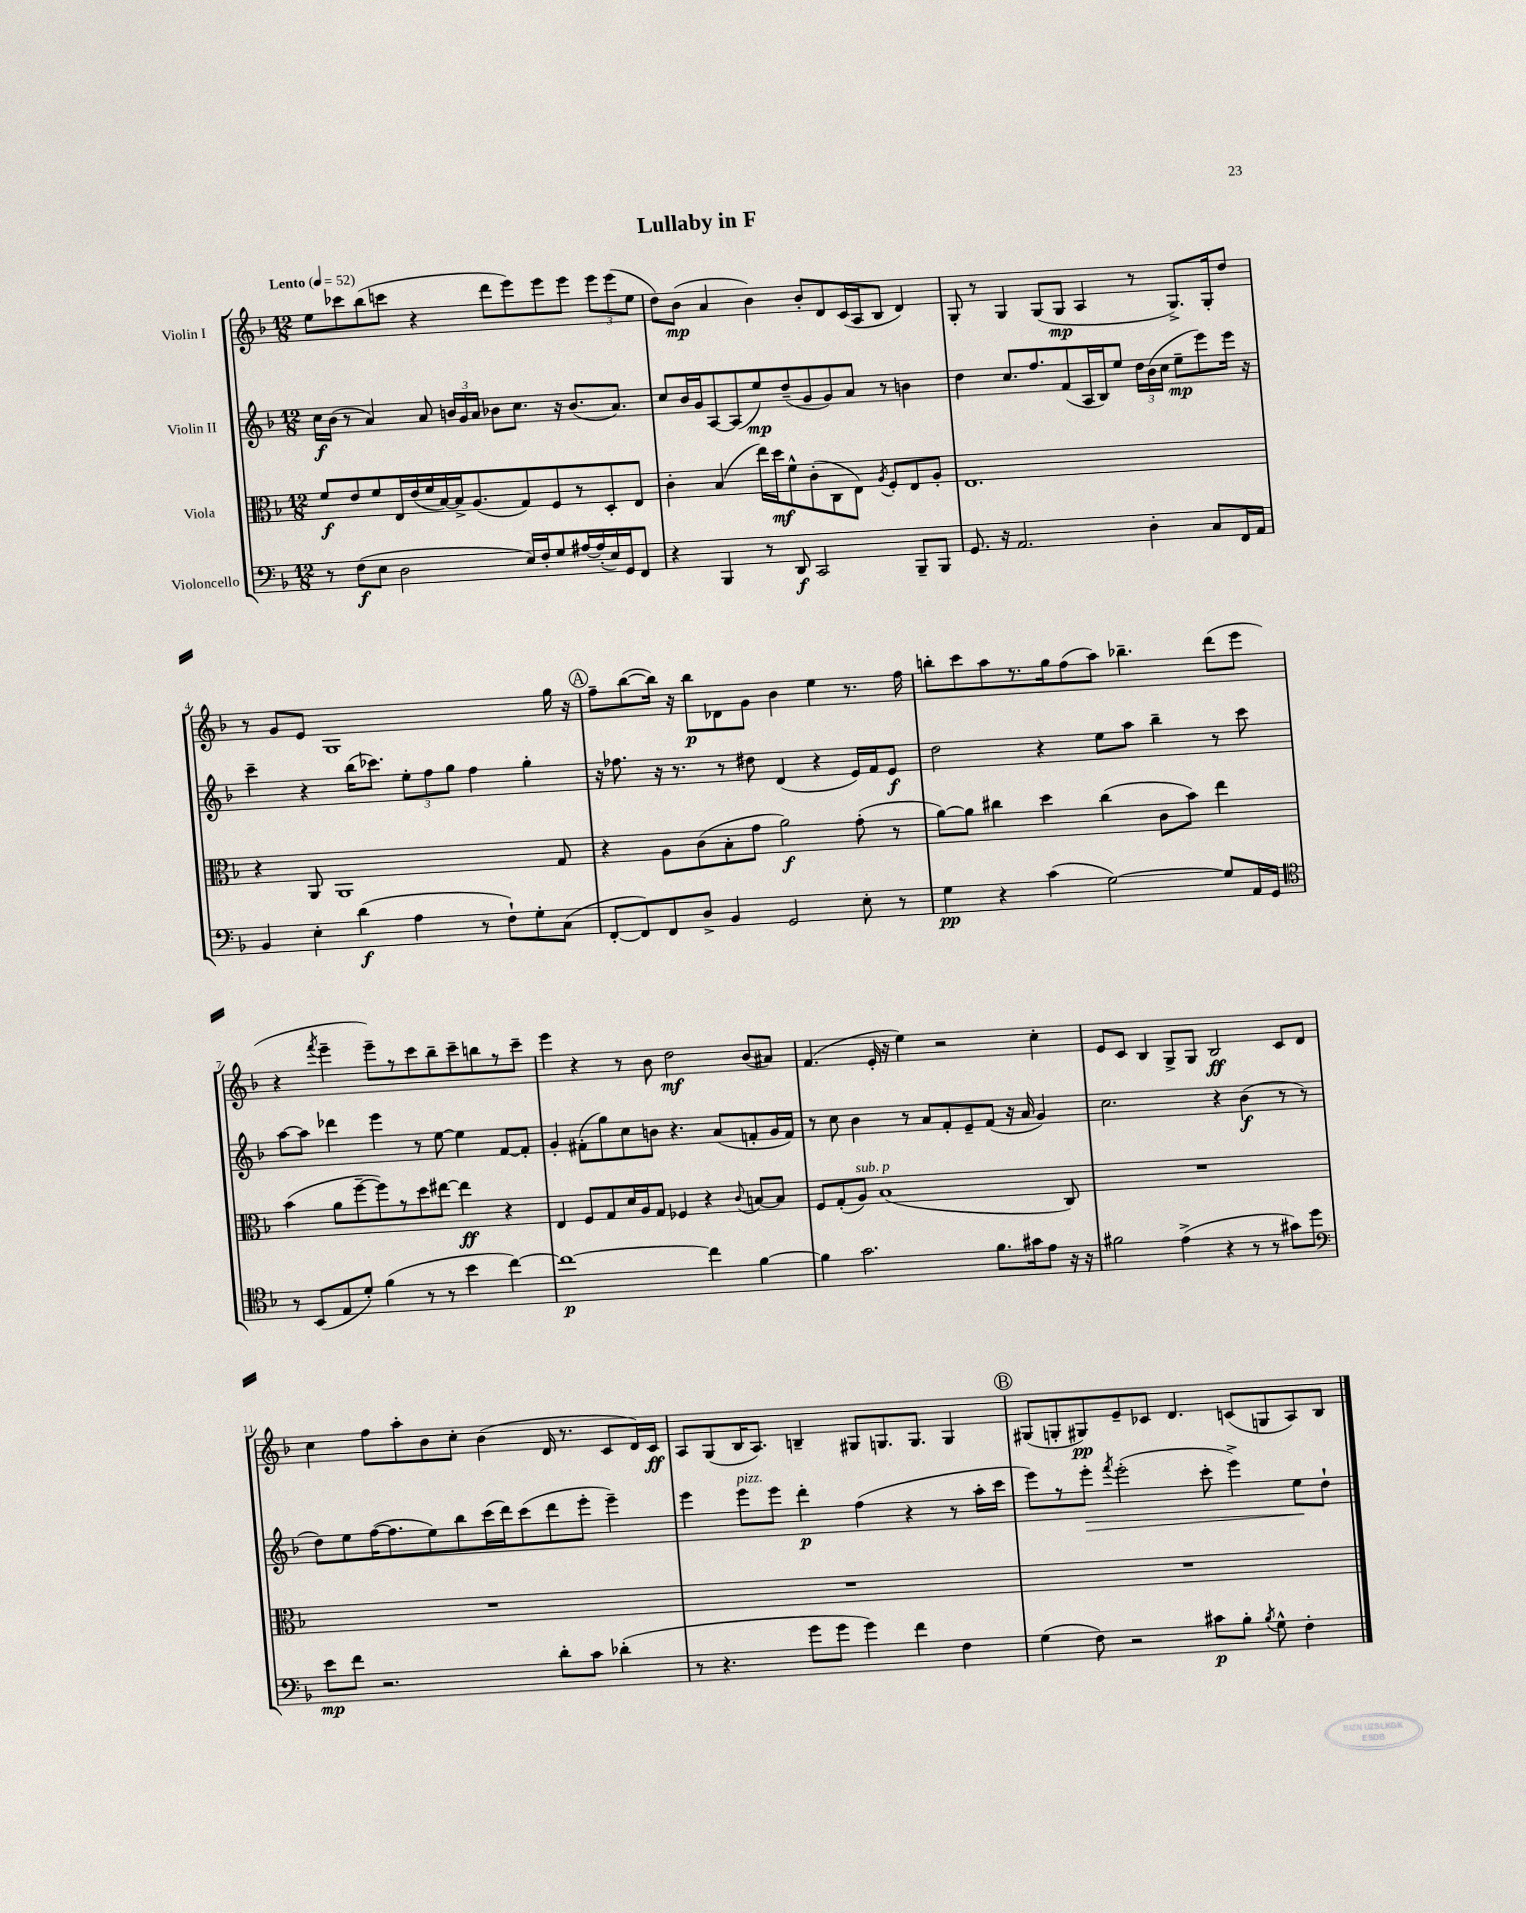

**kern	**dynam	**kern	**dynam	**kern	**dynam	**kern	**dynam
*part4	*part4	*part3	*part3	*part2	*part2	*part1	*part1
*staff4	*staff4	*staff3	*staff3	*staff2	*staff2	*staff1	*staff1
*I"Violoncello	*	*I"Viola	*	*I"Violin II	*	*I"Violin I	*
*clefF4	*	*clefC3	*	*clefG2	*	*clefG2	*
*k[b-]	*	*k[b-]	*	*k[b-]	*	*k[b-]	*
*M12/8	*	*M12/8	*	*M12/8	*	*M12/8	*
*MM52	*	*MM52	*	*MM52	*	*MM52	*
=1	=1	=1	=1	=1	=1	=1	=1
!	!	!	!	!	!	!LO:TX:a:B:t=Lento	!
8r	.	8f/L	f	16cc\LL	f	8ee\L	.
.	.	.	.	(16b-\JJ	.	.	.
(8F\L	f	8e/	.	8r	.	8ccc-X\	.
8E\J	.	8f/	.	4a/)	.	(8bb-\	.
2D\	.	16E/L	.	.	.	8cccn\J	.
.	.	(16e/	.	.	.	.	.
.	.	16f/	.	8a/	.	4r	.
.	.	[16B-/)	.	.	.	.	.
.	.	16B-^/J]	.	24bn/LL	.	.	.
.	.	.	.	24g/	.	.	.
.	.	(8.A/	.	.	.	.	.
.	.	.	.	24a/JJ	.	.	.
.	.	.	.	8b-X\L	.	8ddd\L	.
16E/LL)	.	8G/)	.	8.cc\J	.	8eee\)	.
16F'/J	.	.	.	.	.	.	.
8G/	.	8F/	.	.	.	8eee\	.
.	.	.	.	16r	.	.	.
[16A#X/L	.	8r	.	(8.b-/L	.	8eee\J	.
(16A#'/]	.	.	.	.	.	.	.
16E/)	.	8D'/	.	.	.	12eee\L	.
16GG/J	.	.	.	8.a/J)	.	.	.
.	.	.	.	.	.	(12eee\	.
8FF/J	.	8E/J	.	.	.	.	.
.	.	.	.	.	.	12ee\J	.
=2	=2	=2	=2	=2	=2	=2	=2
4r	.	4c'\	.	8cc/L	.	8dd\L)	.
.	.	.	.	16b-/L	.	(8b-\J	mp
.	.	.	.	16g/J	.	.	.
4BBB-/	.	(4B-/	.	[8A/	.	4a/	.
.	.	.	.	(8A/]	.	.	.
8r	.	16ee\LL)	.	8ee/)	mp	4b-\)	.
.	.	16dd\J	mf	.	.	.	.
8DD/	f	8f^^\	.	(8dd~/	.	.	.
2CC/	.	(8c'\	.	8g/	.	8b-'/L	.
.	.	8C\	.	8g/)	.	8d/	.
.	.	8E\J)	.	8a/J	.	(16c/L	.
.	.	.	.	.	.	16A/J	.
.	.	8qA/	.	.	.	.	.
.	.	8F'/L	.	8r	.	8B-/J	.
8BBB-~/L	.	8E/	.	4bn\	.	4d/)	.
8BBB-/J	.	8A'/J	.	.	.	.	.
=3	=3	=3	=3	=3	=3	=3	=3
8.GG/	.	1.E	.	4dd\	.	8G'/	.
.	.	.	.	.	.	8r	.
16r	.	.	.	.	.	.	.
2.AA/	.	.	.	8.cc/L	.	4G/	.
.	.	.	.	8.ff/	.	.	.
.	.	.	.	.	.	(8G/L	.
.	.	.	.	(8f/	.	8G/J	mp
.	.	.	.	16A/L	.	4A/	.
.	.	.	.	16B-/J)	.	.	.
.	.	.	.	8ee/J	.	.	.
4D'\	.	.	.	24dd\LL	.	8r	.
.	.	.	.	(24b-\	.	.	.
.	.	.	.	24cc\JJ	.	.	.
.	.	.	.	8ee~\L	mp	8.G^/L)	.
8C/L	.	.	.	8eee\)	.	.	.
.	.	.	.	.	.	16G'/k	.
16FF/L	.	.	.	16eee\Jk	.	8dd/J	.
16AA/JJ	.	.	.	16r	.	.	.
!!LO:LB:g=z
=4	=4	=4	=4	=4	=4	=4	=4
4BB-/	.	4r	.	4ccc~\	.	8r	.
.	.	.	.	.	.	8g/L	.
4E'\	.	8AA/	.	4r	.	8e/J	.
.	.	1AA	.	.	.	1G	.
(4d\	f	.	.	(16bb-\KL	.	.	.
.	.	.	.	8.ccc-X\J)	.	.	.
4A\	.	.	.	12ee'\L	.	.	.
.	.	.	.	12ff\	.	.	.
.	.	.	.	12gg\J	.	.	.
8r	.	.	.	4ff\	.	.	.
8F`\L)	.	.	.	.	.	.	.
8G'\	.	.	.	4gg'\	.	.	.
(8C\J	.	8G/	.	.	.	16gg\	.
.	.	.	.	.	.	16r	.
!!LO:REH:place=s1:t=A
=5	=5	=5	=5	=5	=5	=5	=5
[8FF'/L	.	4r	.	16r	.	8ff~\L	.
.	.	.	.	8.ff-X\	.	.	.
8FF/])	.	.	.	.	.	([8bb-\	.
8FF/	.	8A\L	.	16r	.	16bb-\Jk])	.
.	.	.	.	8.r	.	16r	.
8D^/J	.	(8c\	.	.	.	8bb-\L	p
4BB-/	.	8B-'\	.	8r	.	8d-X\	.
.	.	8g\J	.	8dd#X\	.	8g\J	.
2GG/	.	2a\)	f	(4d/	.	4b-\	.
.	.	.	.	4r	.	4ee\	.
8E'\	.	(8g'\	.	16e/LL)	.	8.r	.
.	.	.	.	16f/J	.	.	.
8r	.	8r	.	8e/J	f	.	.
.	.	.	.	.	.	16ff\	.
=6	=6	=6	=6	=6	=6	=6	=6
4G\	pp	[8a\L)	.	2dd\	.	8bbn'\L	.
.	.	8a\J]	.	.	.	8ccc\	.
4r	.	4cc#X\	.	.	.	8aa\	.
.	.	.	.	.	.	8.r	.
(4c\	.	4dd\	.	4r	.	.	.
.	.	.	.	.	.	16gg\k	.
.	.	.	.	.	.	(8ff\	.
[2G\)	.	(4cc#\	.	8ee\L	.	8aa\J)	.
.	.	.	.	8aa\J	.	4.bb-X~\	.
.	.	8c\L	.	4bb-~\	.	.	.
.	.	8b-\J)	.	.	.	.	.
8G/L]	.	4ee\	.	8r	.	(8ddd\L	.
16AA/L	.	.	.	8ccc\	.	8eee\J	.
16GG/JJ	.	.	.	.	.	.	.
!!LO:LB:g=z
=7	=7	=7	=7	=7	=7	=7	=7
*clefC4	*	*	*	*	*	*	*
8r	.	(4b-\	.	[8aa\L	.	4r	.
(8BB-/L	.	.	.	8aa\J]	.	.	.
.	.	.	.	.	.	8qfff/	.
8E/	.	8a\L	.	4ddd-X\	.	4eee~\	.
8d'/J)	.	[8ff~\	.	.	.	.	.
(4f\	.	8ff\])	.	4eee\	.	8eee~\L)	.
.	.	8r	.	.	.	8r	.
8r	.	8dd\	.	8r	.	8ccc\	.
8r	.	[8ee#X\J	.	[8ee\	.	8bb-~\	.
4b-\	.	4ee#\]	ff	4ee\]	.	8ccc~\	.
.	.	.	.	.	.	8bbn\	.
[4cc\)	.	4r	.	[8f/L	.	8r	.
.	.	.	.	8f'/J]	.	8ccc~\J	.
=8	=8	=8	=8	=8	=8	=8	=8
1cc_	p	4E/	.	4g'/	.	4eee\	.
.	.	8F/L	.	(8f#X'\L	.	4r	.
.	.	8G/	.	8gg\)	.	.	.
.	.	16d/L	.	8cc\	.	8r	.
.	.	16A/J	.	.	.	.	.
.	.	8G/J	.	8bn\J	.	8b-\	.
.	.	4F-X/	.	4.r	.	2dd\	mf
4cc\]	.	4r	.	.	.	.	.
.	.	.	.	(8a/L	.	.	.
.	.	8qqc/	.	.	.	.	.
[4f\	.	[8Bn/L	.	8fn'/	.	(8b-/L	.
.	.	8B/J]	.	16g/L	.	8a#X/J)	.
.	.	.	.	16f/JJ)	.	.	.
=9	=9	=9	=9	=9	=9	=9	=9
4f\]	.	8F/L	.	8r	.	(4.f/	.
.	.	(8G'/	.	8cc\	.	.	.
!	!	!LO:TX:a:i:t=sub. p	!	!	!	!	!
2.g\	.	8A/J)	.	4b-\	.	.	.
.	.	(1B-	.	.	.	16e'/	.
.	.	.	.	.	.	16r	.
.	.	.	.	8r	.	4ee\)	.
.	.	.	.	8a/L	.	.	.
.	.	.	.	8f'/	.	2r	.
.	.	.	.	8e~/	.	.	.
8.f\L	.	.	.	(8f/J	.	.	.
.	.	.	.	16r	.	.	.
16g#X\k	.	.	.	16a/	.	.	.
8e\J	.	.	.	4g/)	.	4cc'\	.
16r	.	8C/)	.	.	.	.	.
16r	.	.	.	.	.	.	.
=10	=10	=10	=10	=10	=10	=10	=10
2f#X\	.	1.r	.	2.cc\	.	8e/L	.
.	.	.	.	.	.	8c/J	.
.	.	.	.	.	.	4B-/	.
(4e^\	.	.	.	.	.	8G^/L	.
.	.	.	.	.	.	8G/J	.
4r	.	.	.	4r	.	2B-/	ff
8r	.	.	.	(4b-\	f	.	.
8r	.	.	.	.	.	.	.
8g#X\L)	.	.	.	8r	.	8c/L	.
8dd\J	.	.	.	8r	.	8d/J	.
!!LO:LB:g=z
=11	=11	=11	=11	=11	=11	=11	=11
*clefF4	*	*	*	*	*	*	*
8e\L	mp	1.r	.	8dd\L)	.	4cc\	.
8f\J	.	.	.	8ee\	.	.	.
2.r	.	.	.	([16ff\K	.	8ff\L	.
.	.	.	.	8.ff\]	.	.	.
.	.	.	.	.	.	8aa'\	.
.	.	.	.	8ee\)	.	8b-\	.
.	.	.	.	8bb-\	.	8cc'\J	.
.	.	.	.	(16ccc\L	.	(4b-\	.
.	.	.	.	16ddd\J)	.	.	.
.	.	.	.	(8ccc\	.	.	.
8d'\L	.	.	.	8ddd\	.	16d/	.
.	.	.	.	.	.	8.r	.
8c\J	.	.	.	8eee'\J	.	.	.
(4d-X'\	.	.	.	4eee~\)	.	8c/L	.
.	.	.	.	.	.	16d/L)	.
.	.	.	.	.	.	16c/JJ	ff
=12	=12	=12	=12	=12	=12	=12	=12
8r	.	1.r	.	4eee\	.	8A/L	.
4.r	.	.	.	.	.	(8G/	.
!	!	!	!	!LO:TX:a:i:t=pizz.	!	!	!
.	.	.	.	8eee\L	.	16B-/K	.
.	.	.	.	.	.	8.A/J)	.
.	.	.	.	8eee\J	.	.	.
8g\L	.	.	.	4ddd'\	p	4Bn~/	.
8g\J	.	.	.	.	.	.	.
4g\)	.	.	.	(4ff\	.	8G#X/L	.
.	.	.	.	.	.	8.Gn/	.
4f\	.	.	.	4r	.	.	.
.	.	.	.	.	.	8.G/J	.
4F\	.	.	.	8r	.	4G/	.
.	.	.	.	16aa'\LL	.	.	.
.	.	.	.	16ccc\JJ	.	.	.
!!LO:REH:place=s1:t=B
=13	=13	=13	=13	=13	=13	=13	=13
(4G\	.	1.r	.	8eee\L)	.	(8G#X/L	.
.	.	.	.	8r	.	8Gn'/	.
!	!	!	!	!	!LO:HP:b	!	!
8F\)	.	.	.	8eee'\J	>	8G#X/)	pp
.	.	.	.	8qfff/	.	.	.
2r	.	.	.	(2eee'\	.	8e~/	.
.	.	.	.	.	.	8c-X/J	.
.	.	.	.	.	.	4.d/	.
8c#X\L	p	.	.	8ccc'\	.	.	.
8B-'\J	.	.	.	4eee^\)	.	(8cn/L	.
8qB-/	.	.	.	.	.	.	.
8G^^\	.	.	.	.	.	8Gn/	.
4F'\	.	.	.	8ee\L	.	8A/)	.
.	.	.	.	8dd`\J	]	8B-/J	.
==	==	==	==	==	==	==	==
*-	*-	*-	*-	*-	*-	*-	*-
